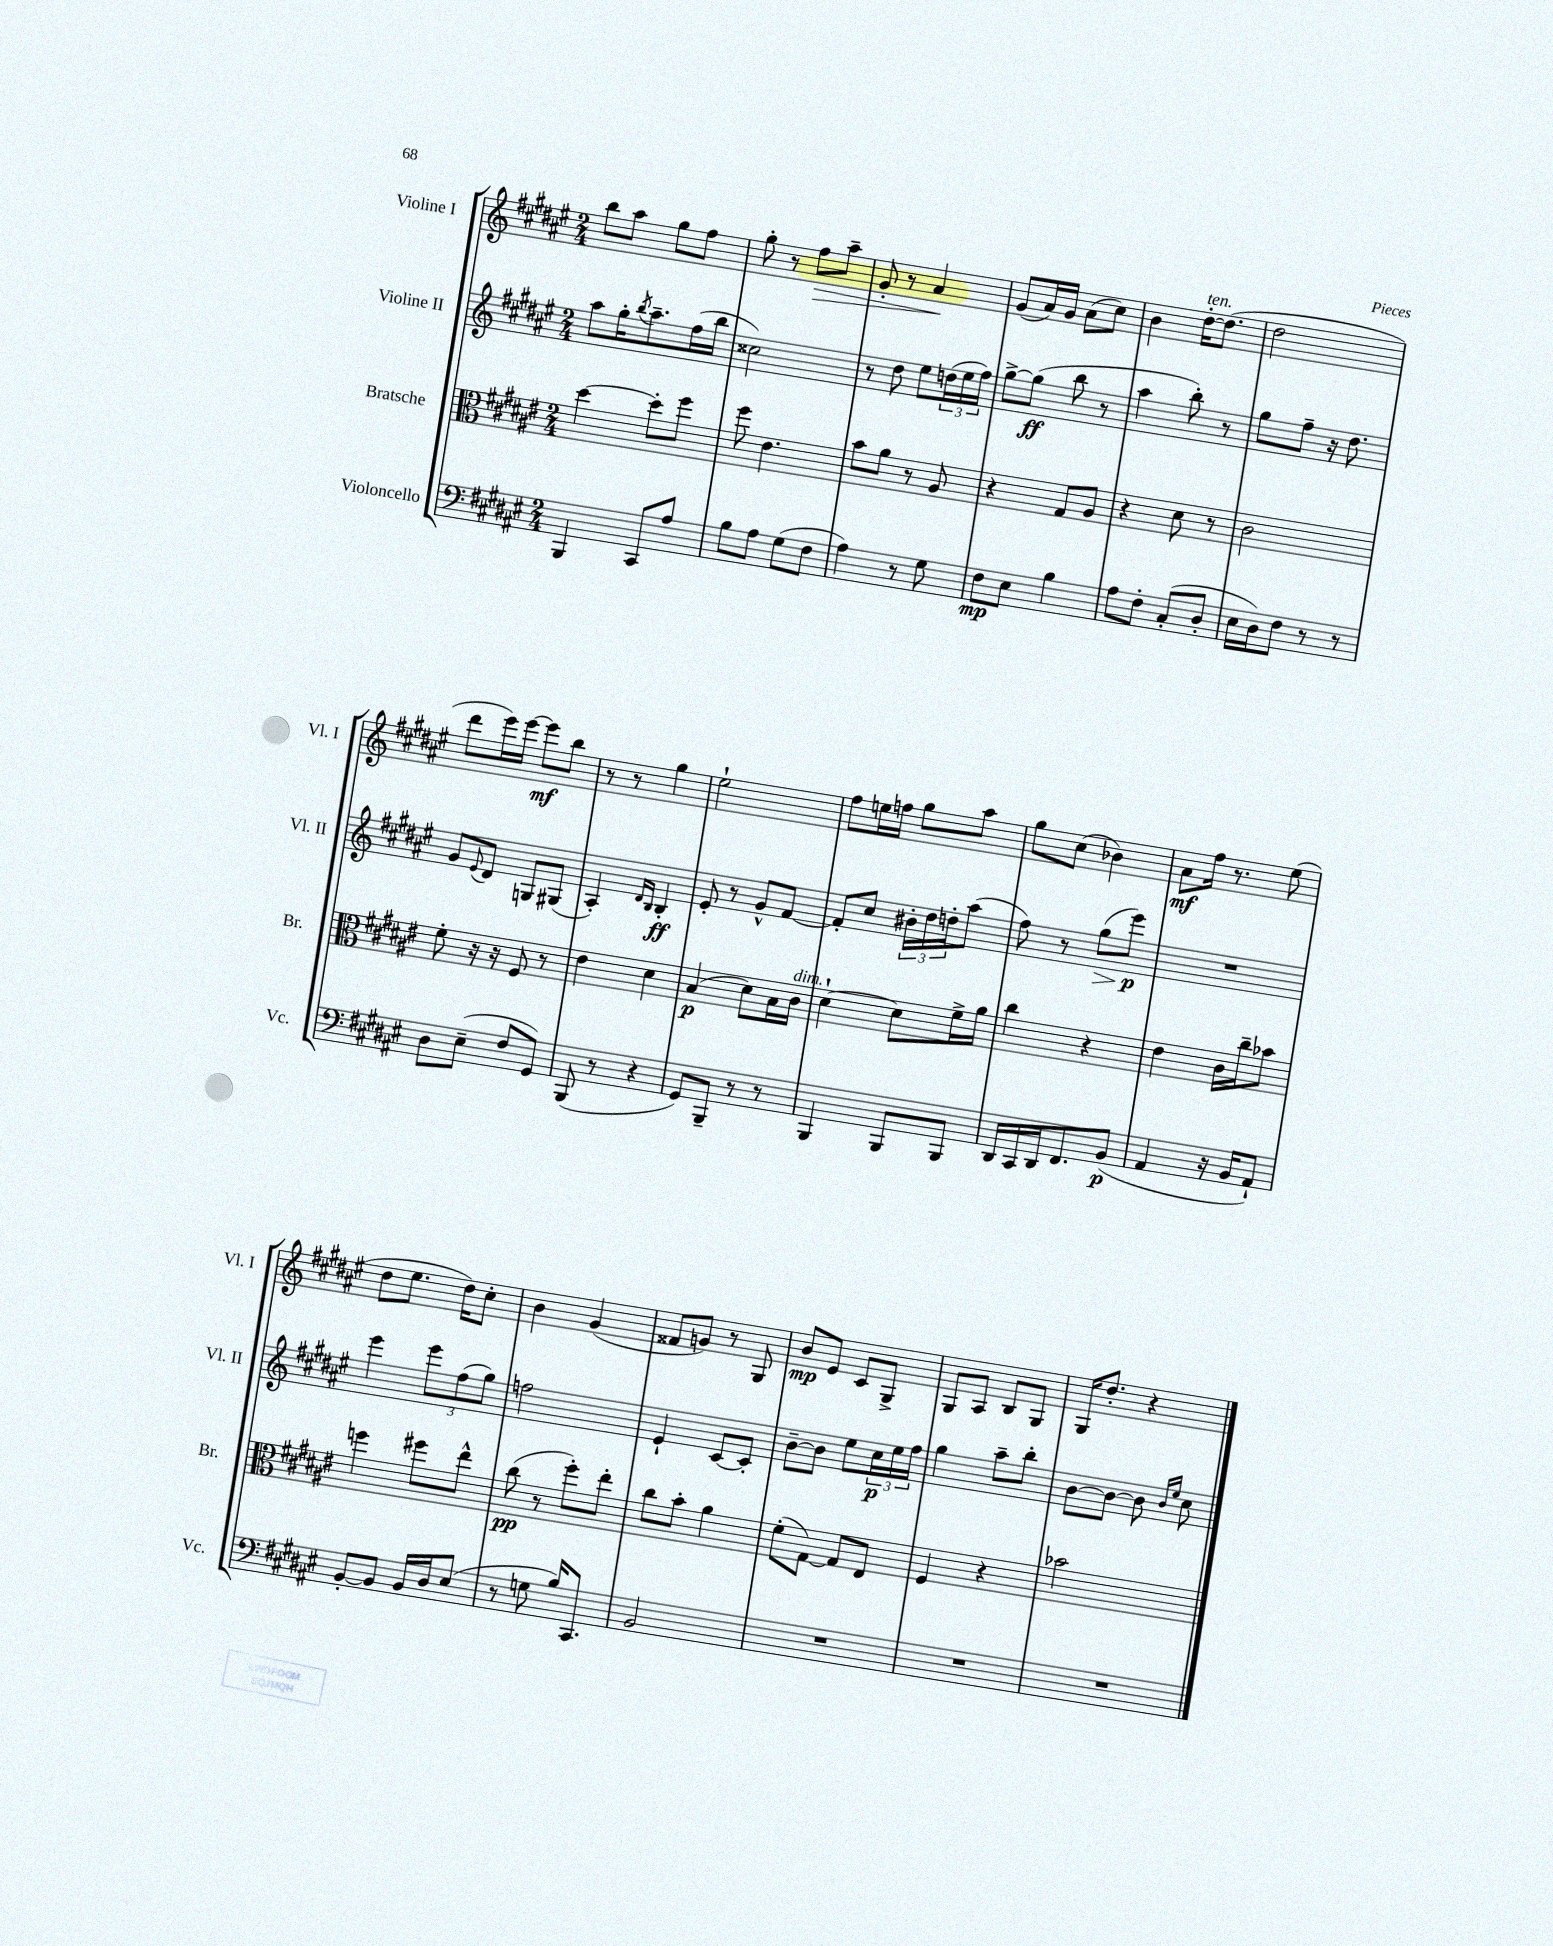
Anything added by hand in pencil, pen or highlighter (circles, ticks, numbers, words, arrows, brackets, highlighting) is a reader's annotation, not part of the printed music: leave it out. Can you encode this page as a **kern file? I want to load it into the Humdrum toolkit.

**kern	**dynam	**kern	**dynam	**kern	**dynam	**kern	**dynam
*part4	*part4	*part3	*part3	*part2	*part2	*part1	*part1
*staff4	*staff4	*staff3	*staff3	*staff2	*staff2	*staff1	*staff1
*I"Violoncello	*	*I"Bratsche	*	*I"Violine II	*	*I"Violine I	*
*I'Vc.	*	*I'Br.	*	*I'Vl. II	*	*I'Vl. I	*
*clefF4	*	*clefC3	*	*clefG2	*	*clefG2	*
*k[f#c#g#d#a#e#]	*	*k[f#c#g#d#a#e#]	*	*k[f#c#g#d#a#e#]	*	*k[f#c#g#d#a#e#]	*
*M2/4	*	*M2/4	*	*M2/4	*	*M2/4	*
=25	=25	=25	=25	=25	=25	=25	=25
4BBB/	.	[4dd#\	.	8aa#\L	.	8bb\L	.
.	.	.	.	16gg#'\K	.	8aa#\J	.
.	.	.	.	8qbb/	.	.	.
.	.	.	.	8.aa#~\	.	.	.
8CC#/L	.	8dd#'\L]	.	.	.	8gg#\L	.
8A#/J	.	8ff#\J	.	(16ff#\L	.	8ff#\J	.
.	.	.	.	16bb\JJ	.	.	.
=26	=26	=26	=26	=26	=26	=26	=26
8B\L	.	8ff#\	.	2cc##X\)	.	8gg#'\	.
8A#\J	.	4.e#\	.	.	.	8r	.
!	!	!	!	!	!	!	!LO:HP:b
(8G#\L	.	.	.	.	.	8ff#\L	>
8F#\J	.	.	.	.	.	8aa#~\J	.
=27	=27	=27	=27	=27	=27	=27	=27
4A#\)	.	8b\L	.	8r	.	8g#'/	.
.	.	8a#\J	.	8dd#\	.	8r	.
8r	.	8r	.	8ee#\L	.	4a#/	.
8G#\	.	8A#/	.	(24ddn\L	.	.	.
.	.	.	.	24ee#\	.	.	.
.	.	.	.	24ff#\JJ)	.	.	.
.	.	.	.	.	.	.	]
=28	=28	=28	=28	=28	=28	=28	=28
8F#\L	mp	4r	.	[8gg#^\L	.	(8g#/L	.
8E#\J	.	.	.	(8gg#\J]	ff	16a#/L)	.
.	.	.	.	.	.	16g#/JJ	.
4B\	.	8G#/L	.	8bb\	.	(8a#\L	.
.	.	8A#/J	.	8r	.	8cc#\J)	.
=29	=29	=29	=29	=29	=29	=29	=29
8A#\L	.	4r	.	4aa#\	.	4b\	.
8F#'\J	.	.	.	.	.	.	.
!	!	!	!	!	!	!LO:TX:a:i:t=ten.	!
(8C#'/L	.	8d#\	.	8bb'\)	.	[16dd#'\KL	.
.	.	.	.	.	.	(8.dd#\J]	.
8D#'/J	.	8r	.	8r	.	.	.
=30	=30	=30	=30	=30	=30	=30	=30
16E#\LL	.	2c#\	.	8gg#\L	.	2dd#\	.
16D#\J)	.	.	.	.	.	.	.
8F#\J	.	.	.	8ff#~\J	.	.	.
8r	.	.	.	16r	.	.	.
.	.	.	.	8.dd#\	.	.	.
8r	.	.	.	.	.	.	.
!!LO:LB:g=z
=31	=31	=31	=31	=31	=31	=31	=31
8D#\L	.	8f#'\	.	8g#/L	.	8ddd#\L	.
.	.	.	.	8qqe#/	.	.	.
(8E#~\J	.	16r	.	8d#/J	.	16eee#\L)	.
.	.	16r	.	.	.	[16eee#\JJ	.
8F#/L	.	8F#/	.	8Gn/L	.	8eee#\L]	mf
8GG#/J)	.	8r	.	(8G#X/J	.	8bb\J	.
=32	=32	=32	=32	=32	=32	=32	=32
(8BBB/	.	4e#\	.	4A#'/)	.	8r	.
8r	.	.	.	.	.	8r	.
.	.	.	.	16qqd#/LL	.	.	.
.	.	.	.	16qqB/JJ	.	.	.
4r	.	4d#\	.	4B'/	ff	4gg#\	.
=33	=33	=33	=33	=33	=33	=33	=33
8GG#/L)	.	(4B/	p	8e#'/	.	2ee#`\	.
8BBB~/J	.	.	.	8r	.	.	.
8r	.	8d#\L)	.	8g#^^/L	.	.	.
8r	.	16B\L	.	[8f#/J	.	.	.
!	!	!LO:TX:a:i:t=dim.	!	!	!	!	!
.	.	16c#\JJ	.	.	.	.	.
=34	=34	=34	=34	=34	=34	=34	=34
4BBB/	.	[4d#`\	.	8f#'/L]	.	8ff#\L	.
.	.	.	.	8cc#/J	.	16een\L	.
.	.	.	.	.	.	16ffn\JJ	.
8BBB/L	.	8d#\L]	.	24b#X'\LL	.	8gg#\L	.
.	.	.	.	24dd#\	.	.	.
.	.	.	.	24ddn'\J	.	.	.
8BBB/J	.	16f#^\L	.	(8aa#\J	.	8aa#\J	.
.	.	16a#\JJ	.	.	.	.	.
=35	=35	=35	=35	=35	=35	=35	=35
16DD#/LL	.	4cc#\	.	8ff#\)	.	8gg#\L	.
16CC#/	.	.	.	.	.	.	.
16DD#/J	.	.	.	8r	.	(8cc#\J	.
8.FF#/	.	.	.	.	.	.	.
!	!	!	!	!	!LO:HP:b	!	!
.	.	4r	.	(8gg#\L	>	4b-X\)	.
(8BB/J	p	.	.	8eee#\J)	p	.	.
.	.	.	.	.	]	.	.
=36	=36	=36	=36	=36	=36	=36	=36
4AA#/	.	4e#\	.	2r	.	8a#\L	mf
.	.	.	.	.	.	16ff#\Jk	.
.	.	.	.	.	.	8.r	.
16r	.	16c#\LL	.	.	.	.	.
16BB/KL	.	16cc#~\J	.	.	.	.	.
8AA#`/J)	.	8b-X\J	.	.	.	(8ee#\	.
!!LO:LB:g=z
=37	=37	=37	=37	=37	=37	=37	=37
[8BB'/L	.	4ffn\	.	4eee#\	.	8dd#\L	.
8BB/J]	.	.	.	.	.	8.ee#\J	.
16BB/LL	.	8ff#X\L	.	12eee#\L	.	.	.
16D#/J	.	.	.	.	.	16dd#\KL)	.
.	.	.	.	(12ff#\	.	.	.
(8E#/J	.	8ee#^^\J	.	.	.	8cc#'\J	.
.	.	.	.	12gg#\J)	.	.	.
=38	=38	=38	=38	=38	=38	=38	=38
8r	.	(8cc#\	pp	2ffn\	.	4b\	.
8Gn\	.	8r	.	.	.	.	.
16B/KL)	.	8ff#'\L)	.	.	.	(4g#/	.
8.CC#/J	.	.	.	.	.	.	.
.	.	8ee#'\J	.	.	.	.	.
=39	=39	=39	=39	=39	=39	=39	=39
2BB/	.	8cc#\L	.	4e#`/	.	8f##X/L	.
.	.	8b'\J	.	.	.	8gn/J)	.
.	.	4a#\	.	[8c#/L	.	8r	.
.	.	.	.	8c#'/J]	.	8G#/	.
=40	=40	=40	=40	=40	=40	=40	=40
2r	.	(8f#'\L	.	[8b~\L	.	8b/L	mp
.	.	[8G#\J)	.	8b\J]	.	8e#/J	.
.	.	8G#/L]	.	8ee#\L	.	8c#/L	.
.	.	8E#/J	.	24cc#\L	p	8G#^/J	.
.	.	.	.	24ee#\	.	.	.
.	.	.	.	24ff#\JJ	.	.	.
=41	=41	=41	=41	=41	=41	=41	=41
2r	.	4F#/	.	4gg#\	.	8G#/L	.
.	.	.	.	.	.	8A#/J	.
.	.	4r	.	8aa#~\L	.	8B/L	.
.	.	.	.	8bb'\J	.	8G#/J	.
=42	=42	=42	=42	=42	=42	=42	=42
2r	.	2b-X\	.	[8b\L	.	16G#/KL	.
.	.	.	.	.	.	8.dd#'/J	.
.	.	.	.	8b\J_	.	.	.
.	.	.	.	8b\]	.	4r	.
.	.	.	.	16qqb/LL	.	.	.
.	.	.	.	16qqee#/JJ	.	.	.
.	.	.	.	8cc#\	.	.	.
==	==	==	==	==	==	==	==
*-	*-	*-	*-	*-	*-	*-	*-
